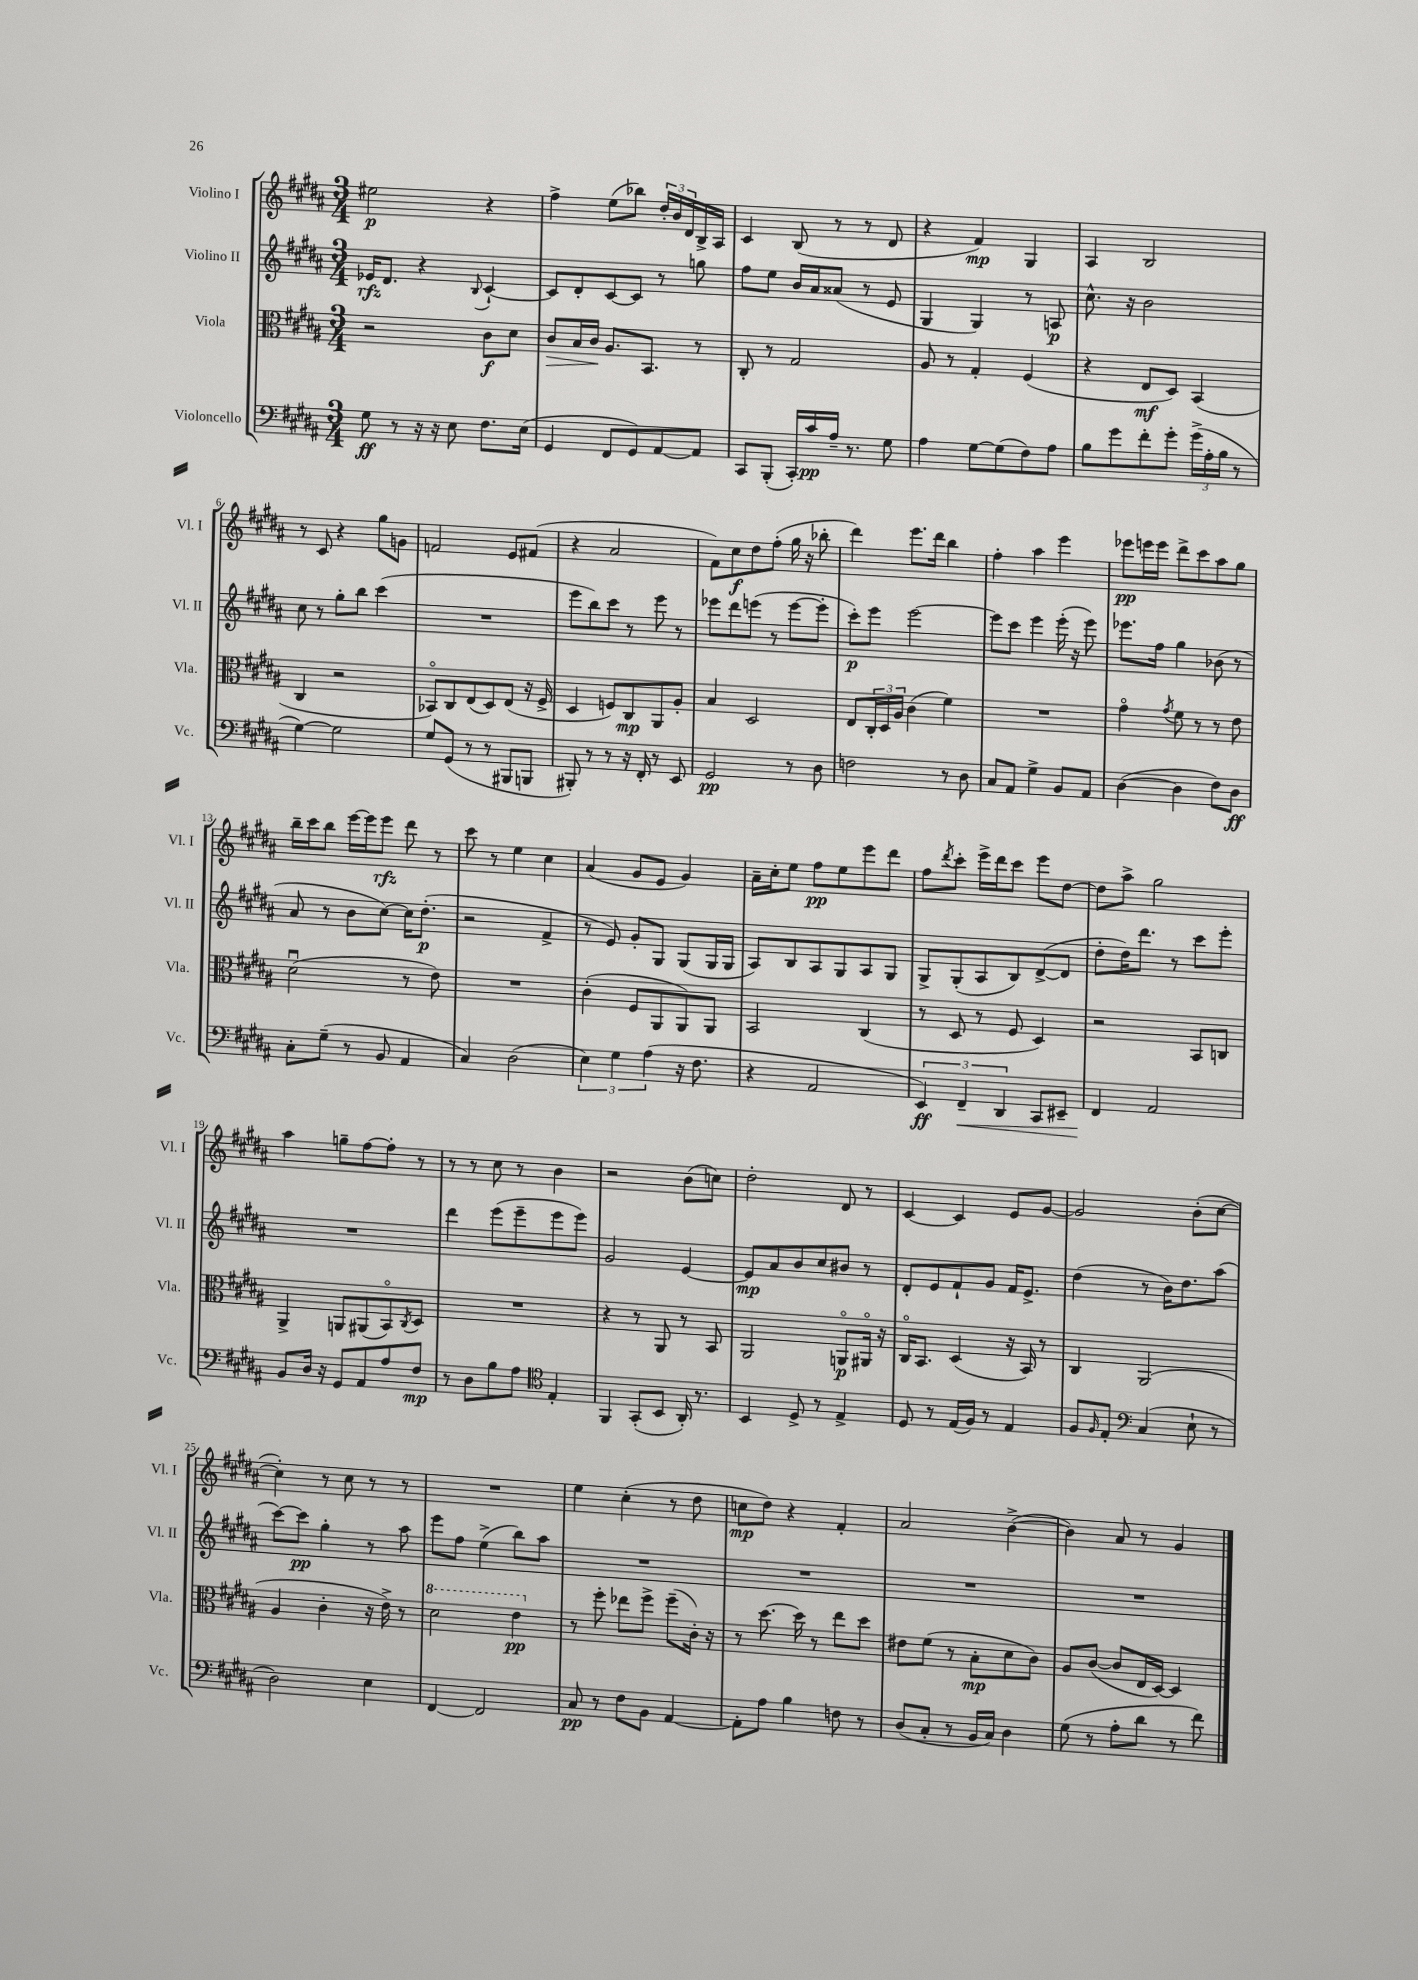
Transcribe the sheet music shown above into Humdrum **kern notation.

**kern	**kern	**kern	**kern
*staff4	*staff3	*staff2	*staff1
*clefF4	*clefC3	*clefG2	*clefG2
*k[f#c#g#d#a#]	*k[f#c#g#d#a#]	*k[f#c#g#d#a#]	*k[f#c#g#d#a#]
*M3/4	*M3/4	*M3/4	*M3/4
8G#	2r	16e-	2ee#
.	.	8.d#	.
8r	.	.	.
16r	.	4r	.
16r	.	.	.
8E	.	.	.
.	.	8qqB	.
8.F#	8c#	[4c#`	4r
.	8d#	.	.
(16E	.	.	.
=	=	=	=
4GG#	8c#	8c#]	4ff#^
.	16B	8d#'	.
.	16c#	.	.
8FF#	8.A#	[8c#	(8ee
8GG#)	.	8c#]	8bb-)
.	8.BB	.	.
[8AA#	.	8r	24dd#'
.	.	.	24b
.	.	.	24d#
8AA#]	8r	8gg	16B^
.	.	.	16A#
=	=	=	=
8CC#	8C#'	8ff#	4c#
(8BBB'	8r	8ee	.
16CC#')	2G#	16b	(8B
16c#	.	16a#	.
16A#~	.	(8a##	8r
8.r	.	.	.
.	.	8r	8r
8G#	.	8e	8d#
=	=	=	=
4A#	8A#	4G#	4r
.	8r	.	.
[8G#	4G#'	4G#)	4f#)
(8G#]	.	.	.
8F#)	(4F#	8r	4G#
8A#	.	8A	.
=	=	=	=
8B	4r	8.cc#^^	4A#
8g#	.	.	.
.	.	16r	.
8f#'	8E	2b	2B
8g#'	8D#)	.	.
(24g#^	(4BB	.	.
24A#'	.	.	.
24B	.	.	.
8r	.	.	.
=	=	=	=
[4G#)	4C#	8cc#	8r
.	.	8r	8c#
2G#]	2r	8gg#'	4r
.	.	8bb	.
.	.	(4ccc#	8gg#
.	.	.	8g
=	=	=	=
8G#	8BB-o)	2.r	2f
(8GG#	8C#	.	.
8r	(8E	.	.
8r	8D#)	.	.
8BBB#	(8E	.	8e
8BBB	16r	.	(8f#
.	16F#^	.	.
=	=	=	=
8BBB#')	4D#	8eee	4r
8r	.	8bb)	.
8r	8F)	8ccc#	2a#
16r	8C#	8r	.
16FF#'	.	.	.
8r	8AA#	8eee	.
8EE	8A#'	8r	.
=	=	=	=
2GG#	4B	8eee-	8f#)
.	.	8ddd#	8cc#
.	2D#	(8eee	8dd#
.	.	8r	(8ff#'
8r	.	[8eee	16gg#
.	.	.	16r
8D#	.	8eee']	8bb-'
=	=	=	=
2F	8E	8ccc#')	4ddd#)
.	24C#'	8eee	.
.	24D#	.	.
.	24A#	.	.
.	(4c#	[2eee	8.eee
.	.	.	16ddd#
8r	4f#)	.	4bb
8D#	.	.	.
=	=	=	=
8C#	2.r	8eee]	4ff#'
8AA#	.	8ccc#	.
4G#^	.	4eee	4aa#
8BB	.	(16eee'	4eee
.	.	16r	.
8AA#	.	8eee)	.
=	=	=	=
([4D#	4g#o	8.eee-	8eee-
.	.	.	16eee
.	.	16ff#	16eee
.	8qg#	.	.
4D#]	8f#	4gg#	8ddd#^
.	8r	.	8ccc#
8F#)	8r	(8b-	8aa#
8D#	8e	8r	8gg#
=	=	=	=
8C#'	(2d#u	8a#	16bb~
.	.	.	16ccc#
(8G#~	.	8r	8bb
8r	.	8b	[16eee
.	.	.	16eee]
8BB	.	[8cc#)	8eee
4AA#	8r	16cc#]	8ddd#
.	.	(8.dd#'	.
.	8e)	.	8r
=	=	=	=
4C#)	2.r	2r	8ccc#
.	.	.	8r
(2D#	.	.	4ee
.	.	4f#^	4cc#
=	=	=	=
6E)	(4c#'	8r	(4a#
.	.	8e)	.
6G#	.	.	.
.	8F#	8g#'	8g#
(6A#	.	.	.
.	8AA#	8G#	8e
16r	8AA#)	(8G#	4g#)
8.F#	.	.	.
.	8AA#	16G#	.
.	.	16G#	.
=	=	=	=
4r	2BB	8A#)	16a#~
.	.	.	16cc#'
.	.	8B	8ee
2AA#	.	8A#	8ff#
.	.	8G#	8ee
.	(4C#	8A#	8eee
.	.	8G#	8ddd#
=	=	=	=
6EE)	8r	8G#^	8ff#
.	.	.	8qddd#
.	8D#	(8G#'	8ccc#'
6FF#~	.	.	.
.	8r	8A#	16eee^
.	.	.	16ddd#
6DD#	.	.	.
.	8F#	8B)	8ccc#
8CC#	4D#)	([8d#^	8eee
8EE#~	.	8d#]	[8dd#
=	=	=	=
4FF#	2r	8dd#'	8dd#]
.	.	16dd#)	8aa#^
.	.	8.ddd#	.
2AA#	.	.	2gg#
.	.	8r	.
.	8BB	8ccc#	.
.	8C	8eee'	.
=	=	=	=
8BB	4AA#^	2.r	4aa#
16D#	.	.	.
16r	.	.	.
8GG#	8AA	.	8gg~
8AA#	(8AA#	.	[8ff#
8A#	8BBo)	.	8ff#']
.	8qC#	.	.
8F#	8D#	.	8r
=	=	=	=
8r	2.r	4ddd#	8r
8D#	.	.	8r
8B	.	(8eee	8cc#
8A#	.	8eee~	8r
*clefC4	*	*	*
4E'	.	8eee	4b
.	.	8eee)	.
=	=	=	=
4FF#	4r	2g#	2r
(8GG#'	8r	.	.
8BB	8AA#	.	.
16AA#')	8r	[4e	(8b
8.r	.	.	.
.	8BB	.	8cc)
=	=	=	=
4BB	2AA#	8e]	2dd#'
.	.	8a#	.
8D#^	.	8b	.
8r	.	8cc#	.
4E^	8AAo	8b#	8d#
.	16AA#o	8r	8r
.	16r	.	.
=	=	=	=
8D#	16C#o	8d#'	[4c#
.	8.BB	.	.
8r	.	8e	.
(16E	(4D#	8f#`	4c#]
16F#)	.	.	.
8r	.	8g#	.
4E	16r	16f#	8e
.	16BB)	8.e^	.
.	8r	.	[8g#
=	=	=	=
8F#	4C#	(4dd#	2g#]
16qqF#	.	.	.
8E'	.	.	.
*clefF4	*	*	*
(4C#	(2AA#	8r	.
.	.	16b)	.
.	.	8.dd#	.
8E`	.	.	(8b'
8r	.	(8aa#	[8cc#
=	=	=	=
2D#)	4A#	[8ccc#)	4cc#'])
.	.	8ccc#]	.
.	4c#'	4gg#'	8r
.	.	.	8cc#
4E	16r	8r	8r
.	16e^)	.	.
.	8r	8aa#	8r
=	=	=	=
[4FF#	2dd#	8eee	2.r
.	.	8ff#	.
2FF#]	.	(4ee^	.
.	4ee	8bb)	.
.	.	8aa#	.
=	=	=	=
8C#	8r	2.r	4ee
8r	8ff#'	.	.
8F#	8ee-	.	(4cc#'
8BB	8ff#^	.	.
[4AA#	(8ff#~	.	8r
.	16c#')	.	8dd#
.	16r	.	.
=	=	=	=
8AA#']	8r	2.r	8cc
8A#	[8.dd#	.	8dd#)
4B	.	.	4r
.	16dd#]	.	.
.	8r	.	.
8F	8ee	.	4f#'
8r	8dd#	.	.
=	=	=	=
(8D#	8e#	2.r	2a#
8C#'	(8f#	.	.
8r	8r	.	.
16BB	8B'	.	.
16C#)	.	.	.
4D#	8d#	.	([4b^
.	8c#)	.	.
=	=	=	=
(8G#	8A#	2.r	4b])
8r	([8c#	.	.
8A#'	8c#]	.	8a#
8d#	16E	.	8r
.	[16D#)	.	.
8r	4D#]	.	4g#
8f#)	.	.	.
==	==	==	==
*-	*-	*-	*-
